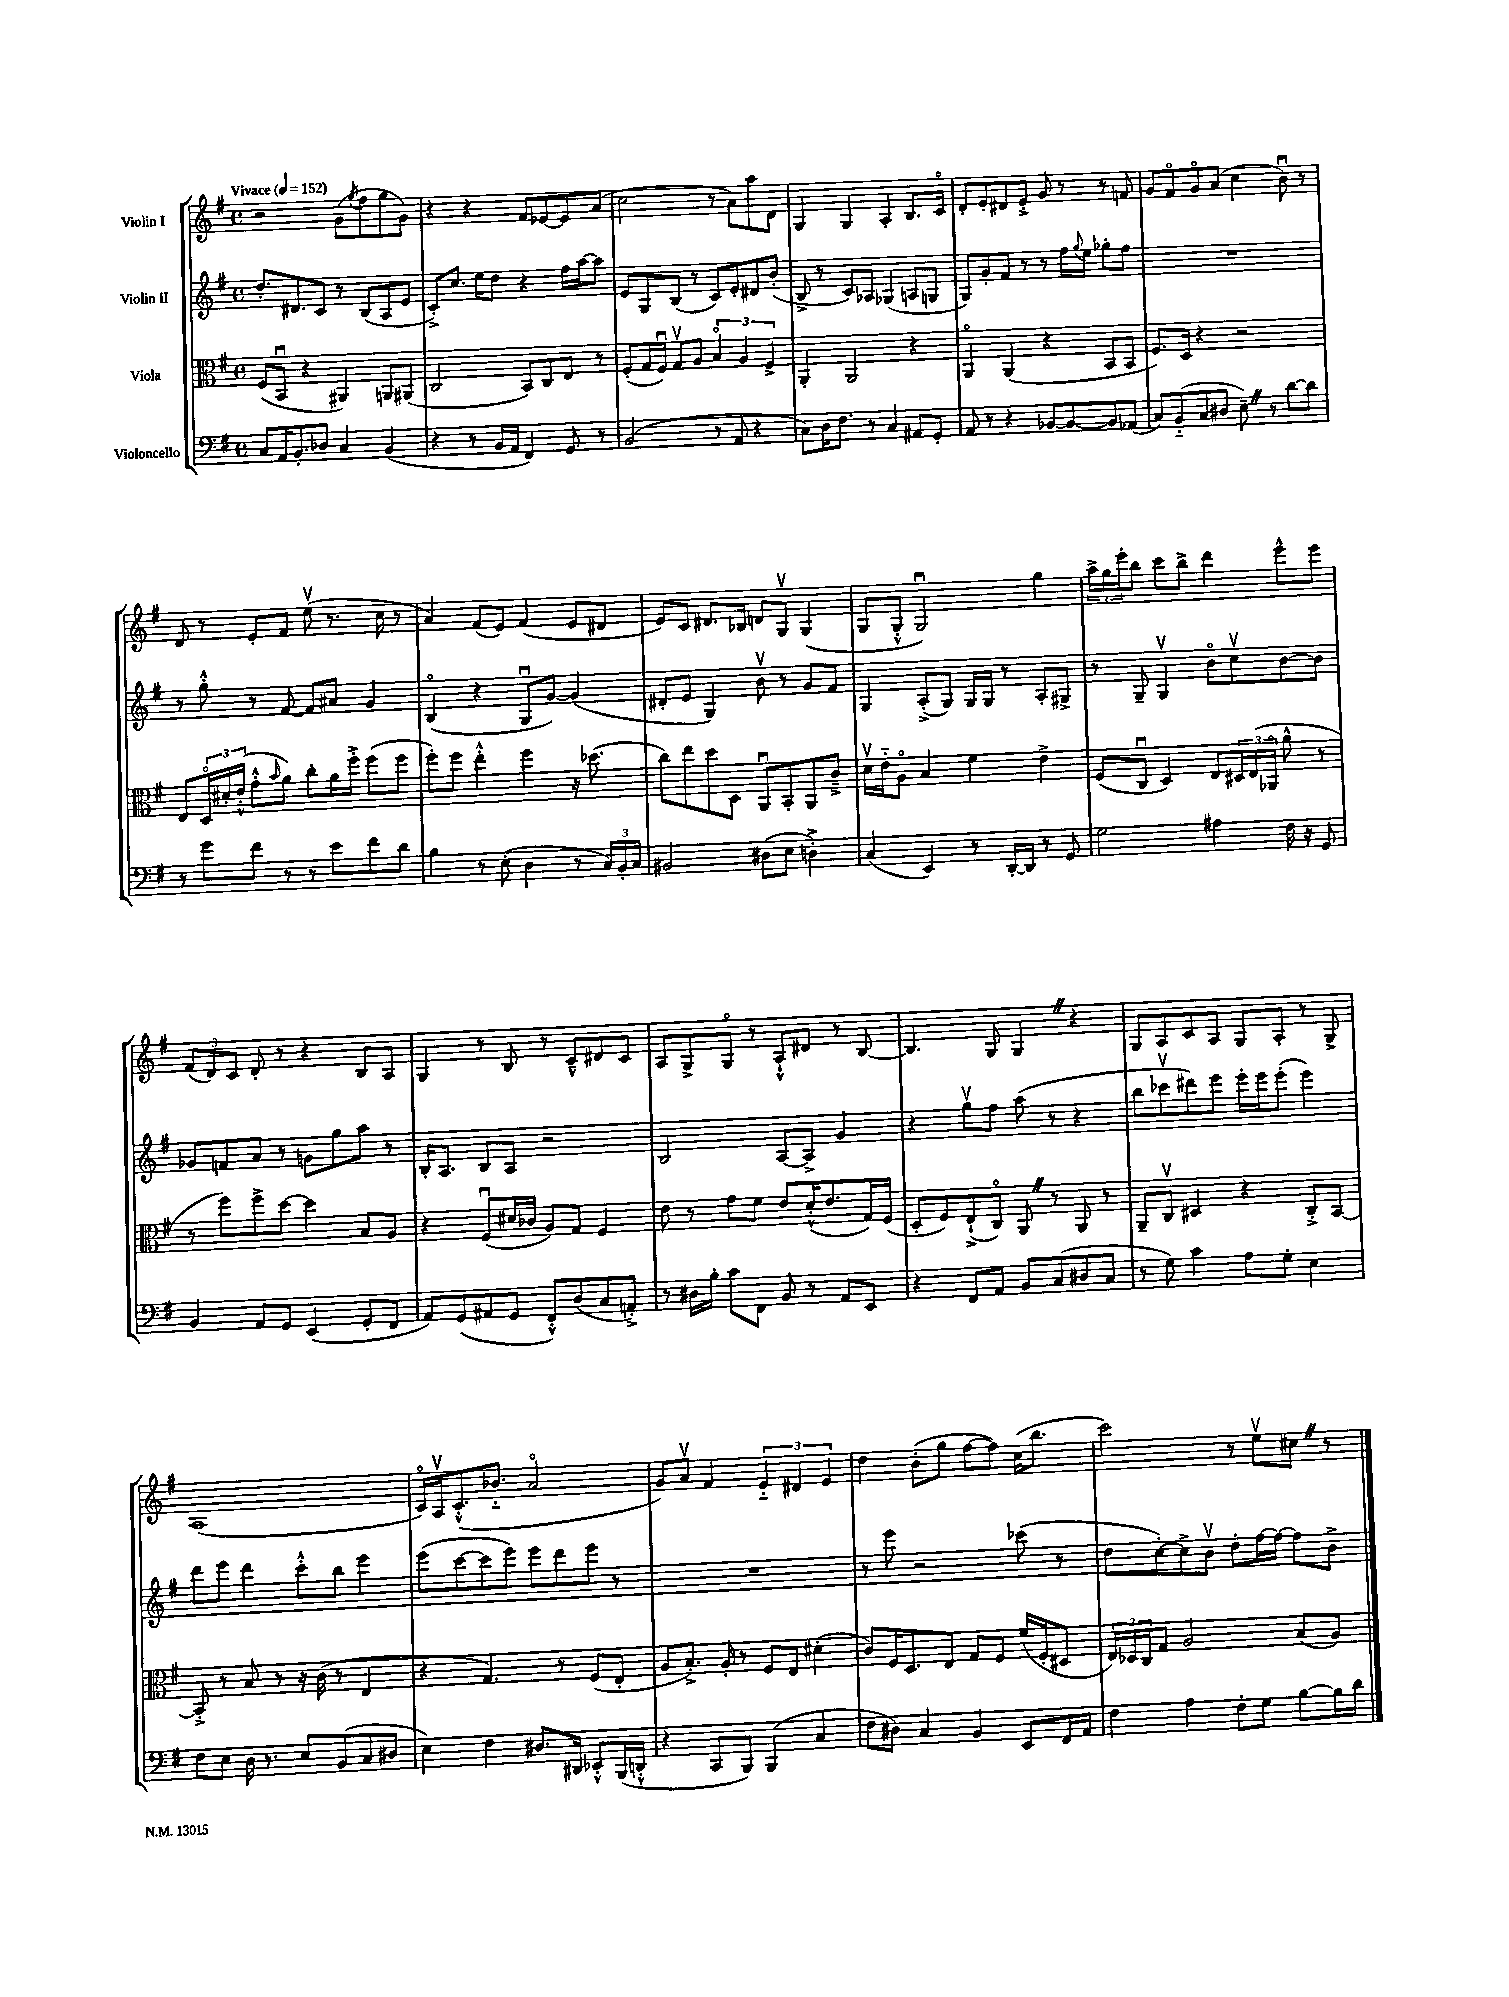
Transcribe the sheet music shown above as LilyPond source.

<<
\new StaffGroup <<
\new Staff = "s0" \with { instrumentName = "Violin I" } {
    \clef treble \key g \major \defaultTimeSignature \time 4/4 \tempo "Vivace" 4 = 152
    r2 g'8( \acciaccatura { g''8 } fis''8 g''8 g'8) |
    r4 r4 fis'8 ees'8~ ees'8 a'8( |
    c''2 r8 a'8) a''8 d'8 |
    g4 g4 a4-. b8. c'16\flageolet |
    d'8-. e'8-. dis'8 e'8-.-> g'8 r8 r8 f'8 |
    g'8 fis'8\flageolet g'8\flageolet a'8( c''4 b'8\downbow) r8 |
    d'8 r8 e'8-. fis'8 e''8\upbow( r8. c''16 r8 |
    a'4) fis'8( e'8) fis'4( e'8 dis'8 |
    e'8) c'8 dis'8. bes16 d'8 g8\upbow g4( |
    g8 g8-.-^ g2\downbow) g''4 |
    \tuplet 3/2 { a''16-> g''16 e'''16-. } b''8 c'''8 b''8-> d'''4 e'''8-^ e'''8 |
    \tuplet 3/2 { fis'8( d'8) c'8 } d'8-. r8 r4 b8 a8 |
    g4 r8 b8 r8 c'8---^ dis'8 c'8 |
    a8 g8-> g8\flageolet r8 a8-!-^ dis'8 r8 b8~ |
    b4. g8 g4 \once \override BreathingSign.text = \markup { \musicglyph "scripts.caesura.straight" } \breathe r4 |
    g8 a8 c'8 a8 g8 a8-. r8 g8-> |
    a1( |
    c'16\flageolet) a16\upbow c'8.-.-^( bes'8.-_ a'2\flageolet |
    g'8) a'8\upbow fis'4 \tuplet 3/2 { e'4-_ dis'4 e'4 } |
    d''4 b'8-.( g''8 fis''8~ fis''8) c''16( b''8. |
    c'''2) r8 e''8\upbow cis''8 \once \override BreathingSign.text = \markup { \musicglyph "scripts.caesura.straight" } \breathe r8 \bar "|." |
}
\new Staff = "s1" \with { instrumentName = "Violin II" } {
    \clef treble \key g \major \defaultTimeSignature \time 4/4
    d''8.-. dis'8. c'8 r8 b8( a8 e'8 |
    c'8-.->) c''8. e''16 d''8 r4 fis''16 a''16~ a''8 |
    e'8 g8 b8( r8 c'8) e'8-. dis'8 b'8-.( |
    b8-> r8 c'8) aes8 ges4( a8 g8 |
    g8) g'8-. fis'8 r8 r8 fis''16 \appoggiatura { g''8 } e''16 ges''8-. fis''8 |
    R1 |
    r8 g''8-.-^ r8 fis'8~ fis'8 ais'8 g'4 |
    b4\flageolet( r4 g8\downbow g'8~) g'4( |
    dis'8-. e'8 g4) b'8\upbow r8 g'8 fis'8 |
    g4 a8-.->( g8) g16 g16 r8 a8-. gis8-> |
    r8 g8-- g4\upbow b'8\flageolet c''8\upbow b'8~ b'8 |
    ges'8 f'8 a'8 r8 g'8 g''8 a''8 r8 |
    b16-. a8. b8 a8 r2 |
    b2 a8~ a8-> g'4 |
    r4 g''8\upbow fis''8 a''8( r8 r4 |
    b''8 ces'''8\upbow dis'''8) e'''8 e'''16-. e'''16 e'''8-.( e'''4) |
    d'''8 e'''8 d'''4 c'''8-.-^ b''8 e'''4 |
    e'''8( c'''8~ c'''8 e'''8) e'''8 d'''8 e'''8 r8 |
    R1 |
    r8 e'''8 r2 ces'''8( r8 |
    d''8 c''8~-.) c''8-> b'8\upbow d''8-. fis''16~ fis''16~ fis''8 b'8-> \bar "|." |
}
\new Staff = "s2" \with { instrumentName = "Viola" } {
    \clef alto \key g \major \defaultTimeSignature \time 4/4
    fis8( b,8\downbow r4 ais,4) a,8 ais,8( |
    c2 b,8) c8 e8 r8 |
    fis8-.( g16 fis16\downbow) g8\upbow a8 \tuplet 3/2 { b4\flageolet a4 fis4-> } |
    a,4-. a,2 r4 |
    a,4\flageolet a,4( r4 b,8 b,8 |
    fis8.) d16 r4 r2 |
    e8 \tuplet 3/2 { d16\flageolet dis'16-. e'16-.-^( } g'8-.-^ \grace { b'16 } a'8) c''8-. a'16 fis''16-.-> fis''8( fis''8 |
    fis''8-.) fis''8 e''4-.-^ fis''4 r16 des''8.( |
    c''8) e''8 d''8 d8 a,8\downbow b,8-. a,8 c'8---> |
    d'16\upbow e'16-_ a8\flageolet b4 fis'4 e'4-> |
    fis8( c8\downbow d4) e8 \tuplet 3/2 { dis16 e16( aes,16\flageolet } a'8-^ r8 |
    r8 fis''8) fis''8-> d''8~ d''4 b8 a8 |
    r4 fis8\downbow( dis'16 ces'16 a8) g8 fis4 |
    e'8 r8 g'8 fis'8 e'8 d'16-.-^( e'8. g16) fis16( |
    d8-. fis8) e8-!->( c8\flageolet) a,8 \once \override BreathingSign.text = \markup { \musicglyph "scripts.caesura.straight" } \breathe r8 a,8 r8 |
    a,8-- c8\upbow dis4 r4 c8-.-> b,8~ |
    b,8-.-> r8 b8 r8 r16 c'16( r8 e4 |
    r4 g4.) r8 fis8( e8-. |
    a8 b8.-.->) a16-. r8 fis8 e8 dis'4-.( |
    c'8) fis16 d8. e8 g8 fis8 fis'16( fis16-. dis8 |
    \tuplet 3/2 { e16) des16 c16 } g8 a2 b8( a8) \bar "|." |
}
\new Staff = "s3" \with { instrumentName = "Violoncello" } {
    \clef bass \key g \major \defaultTimeSignature \time 4/4
    c8 a,16 b,8.-. des8 c4 b,4( |
    r4 r8 b,16 a,16 fis,4) g,8 r8 |
    b,2( r8 a,8 r4 |
    c8) d16 fis8. r8 c4 ais,8 g,8-. |
    a,8 r8 r4 bes,8~ bes,8~ bes,8 aes,8( |
    c8) b,8-_( c8 dis8 e8--) \once \override BreathingSign.text = \markup { \musicglyph "scripts.caesura.straight" } \breathe r8 d'8~ d'8 |
    r8 g'8 fis'8 r8 r8 e'8 fis'8 d'8 |
    b4 r8 e8-.( d4 r8 \tuplet 3/2 { c16) b,16-. c16 } |
    bis,2 dis8( e8 d4-.->) |
    c4( e,4) r8 d,16~-. d,16 r8 g,8 |
    g2 ais4 fis16 r16 g,8 |
    b,4 a,8 g,8 e,4( g,8-. fis,8 |
    a,8) g,8( ais,8 g,8 fis,8-.-^) d8( c8 a,8-.->) |
    r8 dis16 b16-. c'8 fis,8 b,8 r8 a,8 e,8 |
    r4 fis,8 a,8 b,8 c8( dis8 c8 |
    r8 g8) c'4 a8 g8-. e4 |
    fis8 e8 d16 r8. e8 b,8( c8 dis8 |
    e4) fis4 dis8. dis,16 ees,8-.-^ b,,16( d,16-.-^ |
    r4 c,8 b,,8) b,,4( c4 |
    fis8 dis8) c4 b,4 e,8 fis,16 a,16 |
    fis4 a4 fis8-. g8 b8~ b16 d'16 \bar "|." |
}
>>
>>
\layout { \context { \Score \remove "Bar_number_engraver" } }
